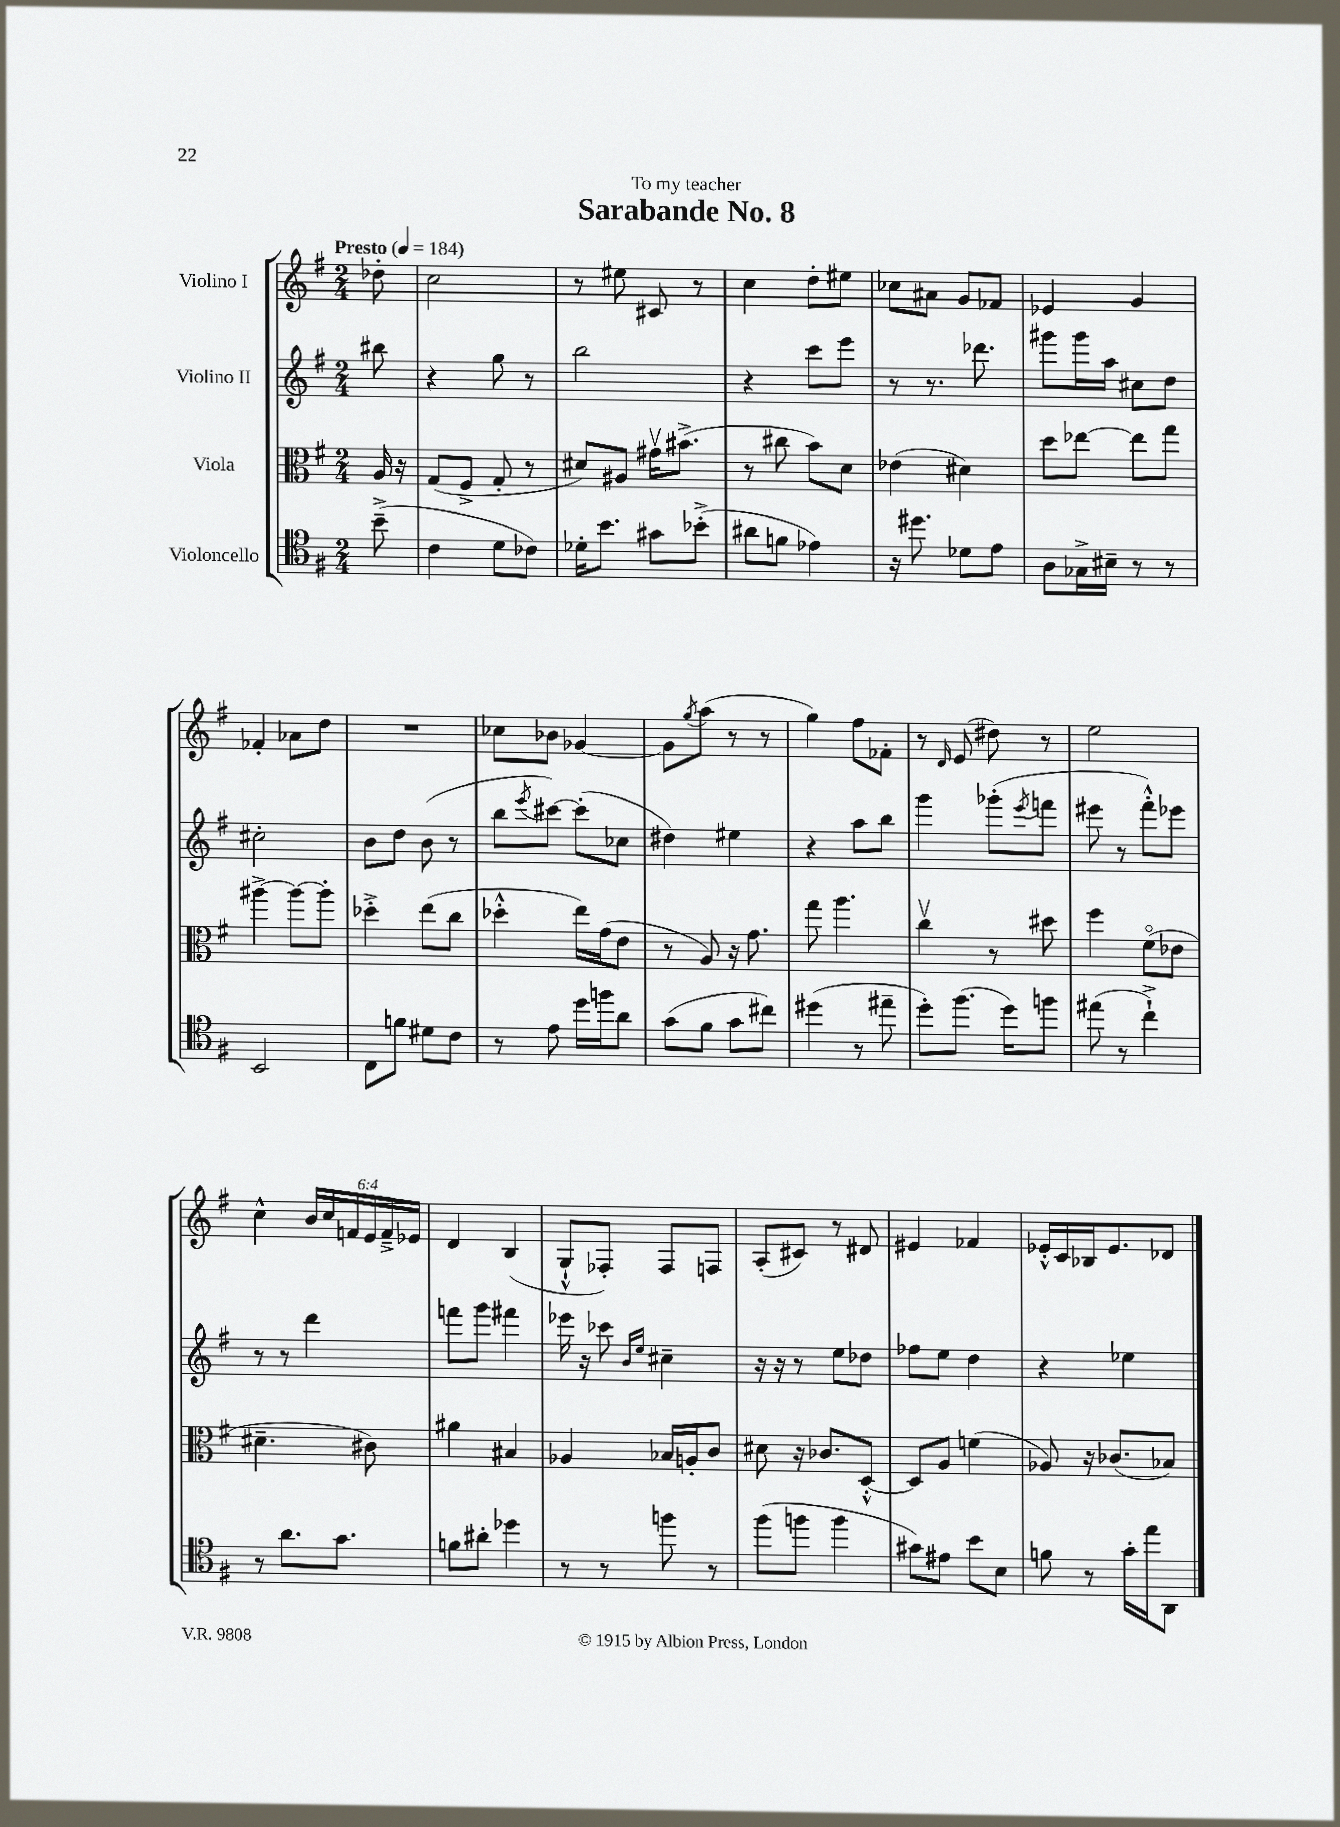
\header { title = "Sarabande No. 8" dedication = "To my teacher" }
<<
\new StaffGroup <<
\new Staff = "s0" \with { instrumentName = "Violino I" } {
    \clef treble \key g \major \numericTimeSignature \time 2/4 \override Staff.TupletNumber.text = #tuplet-number::calc-fraction-text \partial 8 \tempo "Presto" 4 = 184
    des''8-. |
    c''2 |
    r8 eis''8 cis'8 r8 |
    c''4 d''8-. eis''8 |
    ces''8 ais'8 g'8 fes'8 |
    ees'4 g'4 |
    fes'4-. aes'8 d''8 |
    R2 |
    ces''8 bes'8 ges'4~ |
    ges'8 \acciaccatura { g''8 } a''8( r8 r8 |
    g''4) fis''8 fes'8-. |
    r8 \grace { d'16 } e'8( dis''8) r8 |
    e''2 |
    c''4-^ \tuplet 6/4 { b'16 c''16 f'16 e'16 f'16---> ees'16 } |
    d'4 b4( |
    g8-!-^ fes8-.) fes8 f8 |
    a8-.( cis'8) r8 dis'8 |
    eis'4 fes'4 |
    ees'16-.-^ c'16 bes16 ees'8. des'8 \bar "|." |
}
\new Staff = "s1" \with { instrumentName = "Violino II" } {
    \clef treble \key g \major \numericTimeSignature \time 2/4 \partial 8
    bis''8 |
    r4 g''8 r8 |
    b''2 |
    r4 c'''8 e'''8 |
    r8 r8. des'''8. |
    gis'''8 gis'''16 a''16 cis''8 d''8 |
    cis''2-. |
    b'8 d''8 b'8( r8 |
    b''8 \acciaccatura { e'''8 } cis'''8~) cis'''8-.( ces''8 |
    dis''4) eis''4 |
    r4 a''8 b''8 |
    g'''4 ges'''8-.( \acciaccatura { e'''8 } f'''8 |
    eis'''8 r8 fis'''8-.-^) ees'''8 |
    r8 r8 d'''4 |
    f'''8 g'''8 fis'''4 |
    ees'''16 r16 ces'''8 \grace { b'16 e''16 } cis''4-- |
    r16 r16 r8 e''8 des''8 |
    fes''8 e''8 d''4 |
    r4 ees''4 \bar "|." |
}
\new Staff = "s2" \with { instrumentName = "Viola" } {
    \clef alto \key g \major \numericTimeSignature \time 2/4 \partial 8
    a16 r16 |
    g8( fis8-> g8-. r8 |
    dis'8) ais8 gis'16\upbow bis'8.->( |
    r8 cis''8 b'8) d'8 |
    ees'4( dis'4) |
    d''8 ees''8~ ees''8 g''8 |
    ais''4~-> ais''8~ ais''8-. |
    des''4-.-> e''8( c''8 |
    des''4-.-^ e''16) g'16( e'8 |
    r8 a8) r16 g'8. |
    g''8 a''4. |
    c''4\upbow r8 dis''8 |
    fis''4 fis'8\flageolet( ees'8 |
    dis'4.-- cis'8) |
    ais'4 bis4 |
    aes4 bes16 a16-. c'8 |
    dis'8 r16 ces'8. d8~-.-^ |
    d8 a8 f'4( |
    aes8) r16 ces'8.( bes8) \bar "|." |
}
\new Staff = "s3" \with { instrumentName = "Violoncello" } {
    \clef tenor \key g \major \numericTimeSignature \time 2/4 \partial 8
    b'8--->( |
    c'4 d'8 ces'8) |
    des'16-. b'8. gis'8 bes'8-.->( |
    ais'8 f'8 ees'4) |
    r16 dis''8. des'8 e'8 |
    a8 ges16-> bis16-- r8 r8 |
    b,2 |
    c8 f'8 dis'8 c'8 |
    r8 e'8 d''16 f''16 a'8 |
    g'8( fis'8 g'8 cis''8) |
    dis''4( r8 eis''8-- |
    d''8-.) fis''8.( d''16) f''8 |
    eis''8( r8 c''4-!->) |
    r8 a'8. g'8. |
    f'8 ais'8-. des''4 |
    r8 r8 f''8 r8 |
    fis''8( f''8 f''4 |
    gis'8) eis'8 b'8 b8 |
    f'8 r8 g'16-. e''16 a,8 \bar "|." |
}
>>
>>
\layout { \context { \Score \remove "Bar_number_engraver" } }
